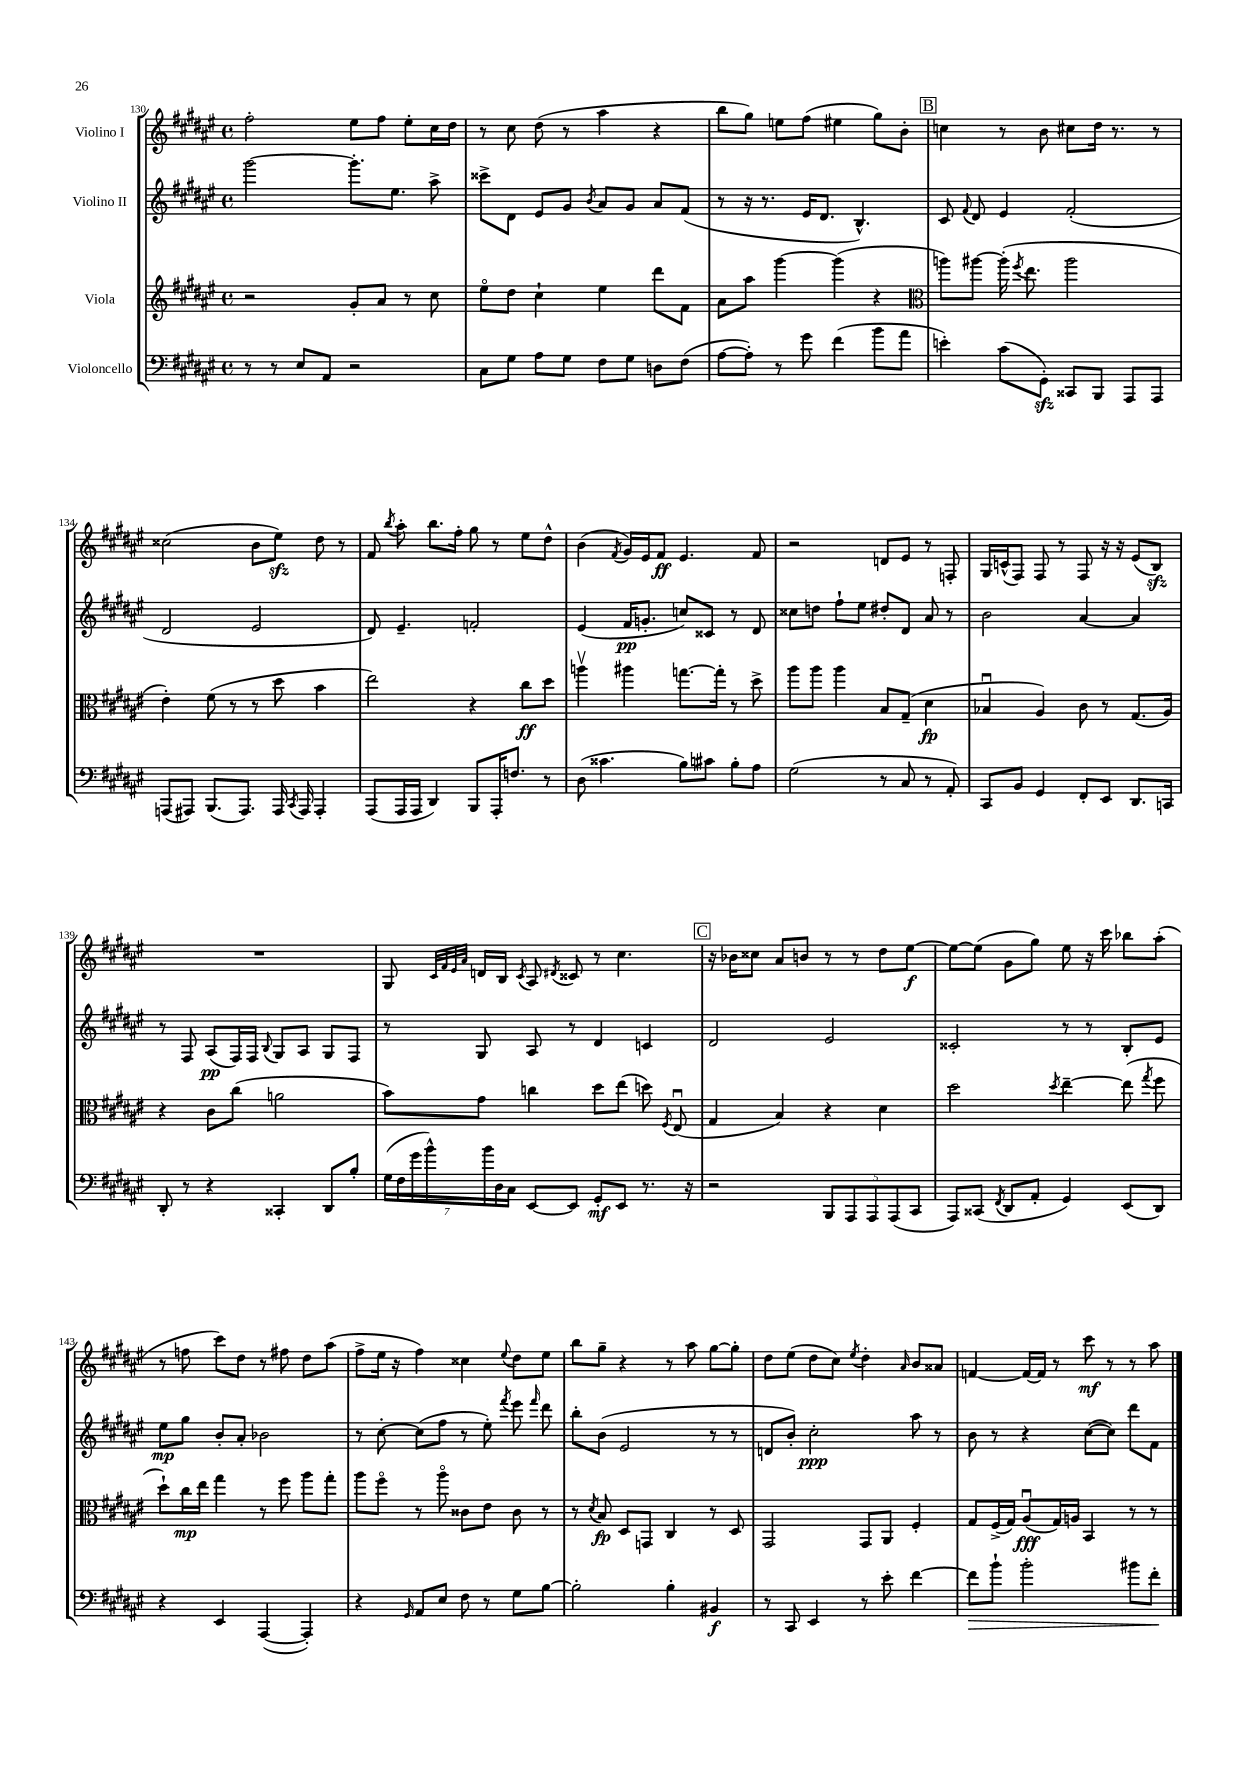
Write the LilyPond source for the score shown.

<<
\new StaffGroup <<
\new Staff = "s0" \with { instrumentName = "Violino I" } {
    \clef treble \key fis \major \defaultTimeSignature \time 4/4
    \autoBeamOff fis''2-. eis''8[ fis''8] eis''8[-. cis''16 dis''16] |
    r8 cis''8 dis''8( r8 ais''4 r4 |
    b''8[ gis''8]) e''8[ fis''8]( eis''4 gis''8[) b'8]-. |
    \mark \markup { \box "B" } c''4 r8 b'8 cis''8[ dis''16] r8. r8 |
    cisis''2( b'8[ eis''8]\sfz) dis''8 r8 |
    fis'8 \acciaccatura { b''8 } ais''8-. b''8.[ fis''16]-. gis''8 r8 eis''8[ dis''8]-^ |
    b'4( \acciaccatura { fis'8 } gis'16[) eis'16 fis'8]\ff eis'4. fis'8 |
    r2 d'8[ eis'8] r8 f8-. |
    gis16[ c'16-^( fis8]) fis8 r8 fis8 r16 r16 eis'8[( b8]\sfz) |
    R1 |
    gis8 \grace { cis'32[ fis'32 eis'32 ais'32] } d'16[ b16] \acciaccatura { cis'8 } ais8 \acciaccatura { dis'8 } cisis'8 r8 cis''4. |
    \mark \markup { \box "C" } r16 bes'16[ cisis''8] ais'8[ b'8] r8 r8 dis''8[ eis''8]~\f |
    eis''8[~ eis''8]( gis'8[ gis''8]) eis''8 r16 cis'''16 bes''8[ ais''8]-.( |
    r8 f''8 cis'''8[) dis''8] r8 fis''8 dis''8[ ais''8]( |
    fis''8[-> eis''16] r16 fis''4) cisis''4 \appoggiatura { eis''8 } dis''8[ eis''8] |
    b''8[ gis''8]-- r4 r8 ais''8 gis''8[~ gis''8]-. |
    dis''8[ eis''8]( dis''8[ cis''8]) \acciaccatura { eis''8 } dis''4-. \grace { ais'16 } b'8[ aisis'8] |
    f'4~ f'16[~ f'16] r8 cis'''8\mf r8 r8 ais''8 \bar "|." |
}
\new Staff = "s1" \with { instrumentName = "Violino II" } {
    \clef treble \key fis \major \defaultTimeSignature \time 4/4
    \autoBeamOff gis'''2~ gis'''8.[-. eis''8.] ais''8-> |
    cisis'''8[-> dis'8] eis'8[ gis'8] \acciaccatura { b'8 } ais'8[ gis'8] ais'8[ fis'8]( |
    r8 r16 r8. eis'16[ dis'8.] b4.-^) |
    \mark \markup { \box "B" } cis'8 \appoggiatura { fis'8 } dis'8 eis'4 fis'2-.( |
    dis'2 eis'2 |
    dis'8) eis'4.-- f'2-. |
    eis'4( fis'16[\pp g'8.]-. c''8[) cisis'8] r8 dis'8 |
    cisis''8[ d''8] fis''8[-! eis''8] dis''8[-. dis'8] ais'8 r8 |
    b'2 ais'4~ ais'4 |
    r8 fis8 ais8[\pp( fis16) fis16] \appoggiatura { b8 } gis8[ ais8] gis8[ fis8] |
    r8 gis8 ais8 r8 dis'4 c'4 |
    \mark \markup { \box "C" } dis'2 eis'2 |
    cisis'2-. r8 r8 b8[-. eis'8] |
    eis''8[\mp gis''8] b'8[-. ais'8]-. bes'2 |
    r8 cis''8~-. cis''8[( fis''8] r8 eis''8-.) \acciaccatura { fis'''8 } eis'''8 \grace { fis'''16 } dis'''8 |
    b''8[-. b'8]( eis'2 r8 r8 |
    d'8[ b'8]-.) cis''2-.\ppp ais''8 r8 |
    b'8 r8 r4 cis''8[~( cis''8]) dis'''8[ fis'8] \bar "|." |
}
\new Staff = "s2" \with { instrumentName = "Viola" } {
    \clef treble \key fis \major \defaultTimeSignature \time 4/4
    \autoBeamOff r2 gis'8[-. ais'8] r8 cis''8 |
    eis''8[\flageolet dis''8] cis''4-! eis''4 dis'''8[ fis'8] |
    ais'8[ ais''8] gis'''4~ gis'''4( r4 |
    \mark \markup { \box "B" } \clef alto a''8[) ais''8]~ ais''16-.( \acciaccatura { fis''8 } eis''8. ais''2 |
    eis'4-.) fis'8( r8 r8 dis''8 b'4 |
    eis''2) r4 cis''8[\ff dis''8] |
    a''4\upbow ais''4 g''8.[~ g''16]-. r8 dis''8-> |
    ais''8[ ais''8] ais''4 b8[ gis8]--( dis'4\fp |
    bes4\downbow ais4) cis'8 r8 gis8.[( ais16]) |
    r4 cis'8[ cis''8]( a'2 |
    b'8[) gis'8] c''4 dis''8[ eis''8]( d''8) \acciaccatura { fis8 } eis8\downbow( |
    \mark \markup { \box "C" } gis4 b4) r4 dis'4 |
    dis''2 \acciaccatura { dis''8 } eis''4~-- eis''8( \acciaccatura { gis''8 } fis''8 |
    dis''8[-!) cis''16\mp eis''16] gis''4 r8 fis''8 ais''8[ gis''8]-. |
    ais''8[ fis''8]\flageolet r8 ais''8\flageolet cisis'8[ eis'8] cisis'8 r8 |
    r8 \acciaccatura { dis'8 } b8\fp dis8[ g,8] cis4 r8 dis8 |
    gis,2 gis,8[ ais,8] fis4-. |
    gis8[ fis16->( gis16]) ais8[\downbow\fff( gis16) a16] b,4 r8 r8 \bar "|." |
}
\new Staff = "s3" \with { instrumentName = "Violoncello" } {
    \clef bass \key fis \major \defaultTimeSignature \time 4/4
    \autoBeamOff r8 r8 eis8[ ais,8] r2 |
    cis8[ gis8] ais8[ gis8] fis8[ gis8] d8[ fis8]( |
    ais8[~ ais8]-.) r8 gis'8 fis'4( b'8[ ais'8] |
    \mark \markup { \box "B" } e'4-.) cis'8[( gis,8]-.\sfz) cisis,8[ b,,8] ais,,8[ ais,,8] |
    a,,8[( ais,,8]) b,,8.[( ais,,8.]) ais,,16 \acciaccatura { cis,8 } ais,,16 ais,,4-. |
    ais,,8[( ais,,16 ais,,16] dis,4) b,,8[ ais,,16-. f8.] r8 |
    dis8( cisis'4. b8[) cis'8] b8[-. ais8] |
    gis2( r8 cis8 r8 ais,8-.) |
    cis,8[ b,8] gis,4 fis,8[-. eis,8] dis,8.[ c,16] |
    dis,8-. r8 r4 cisis,4-. dis,8[ b8]-. |
    \tuplet 7/4 { gis16[( fis16 gis'16 b'16-^) b'16 dis16 cis16] } eis,8[~ eis,8] gis,8[-.\mf eis,8] r8. r16 |
    \mark \markup { \box "C" } r2 \tuplet 5/4 { b,,8[ ais,,8 ais,,8 ais,,8( cis,8] } |
    ais,,8[) cisis,8]( \acciaccatura { fis,8 } dis,8[ ais,8]-. gis,4) eis,8[( dis,8]) |
    r4 eis,4 ais,,4~( ais,,4-.) |
    r4 \grace { gis,16 } ais,8[ eis8] fis8 r8 gis8[ b8]~ |
    b2-. b4-. bis,4\f |
    r8 cis,8 eis,4 r8 eis'8-. fis'4~ |
    fis'8[\> b'8]-! b'2-. bis'8[ fis'8]-.\! \bar "|." |
}
>>
>>
\layout { \context { \Score currentBarNumber = #130 } }
